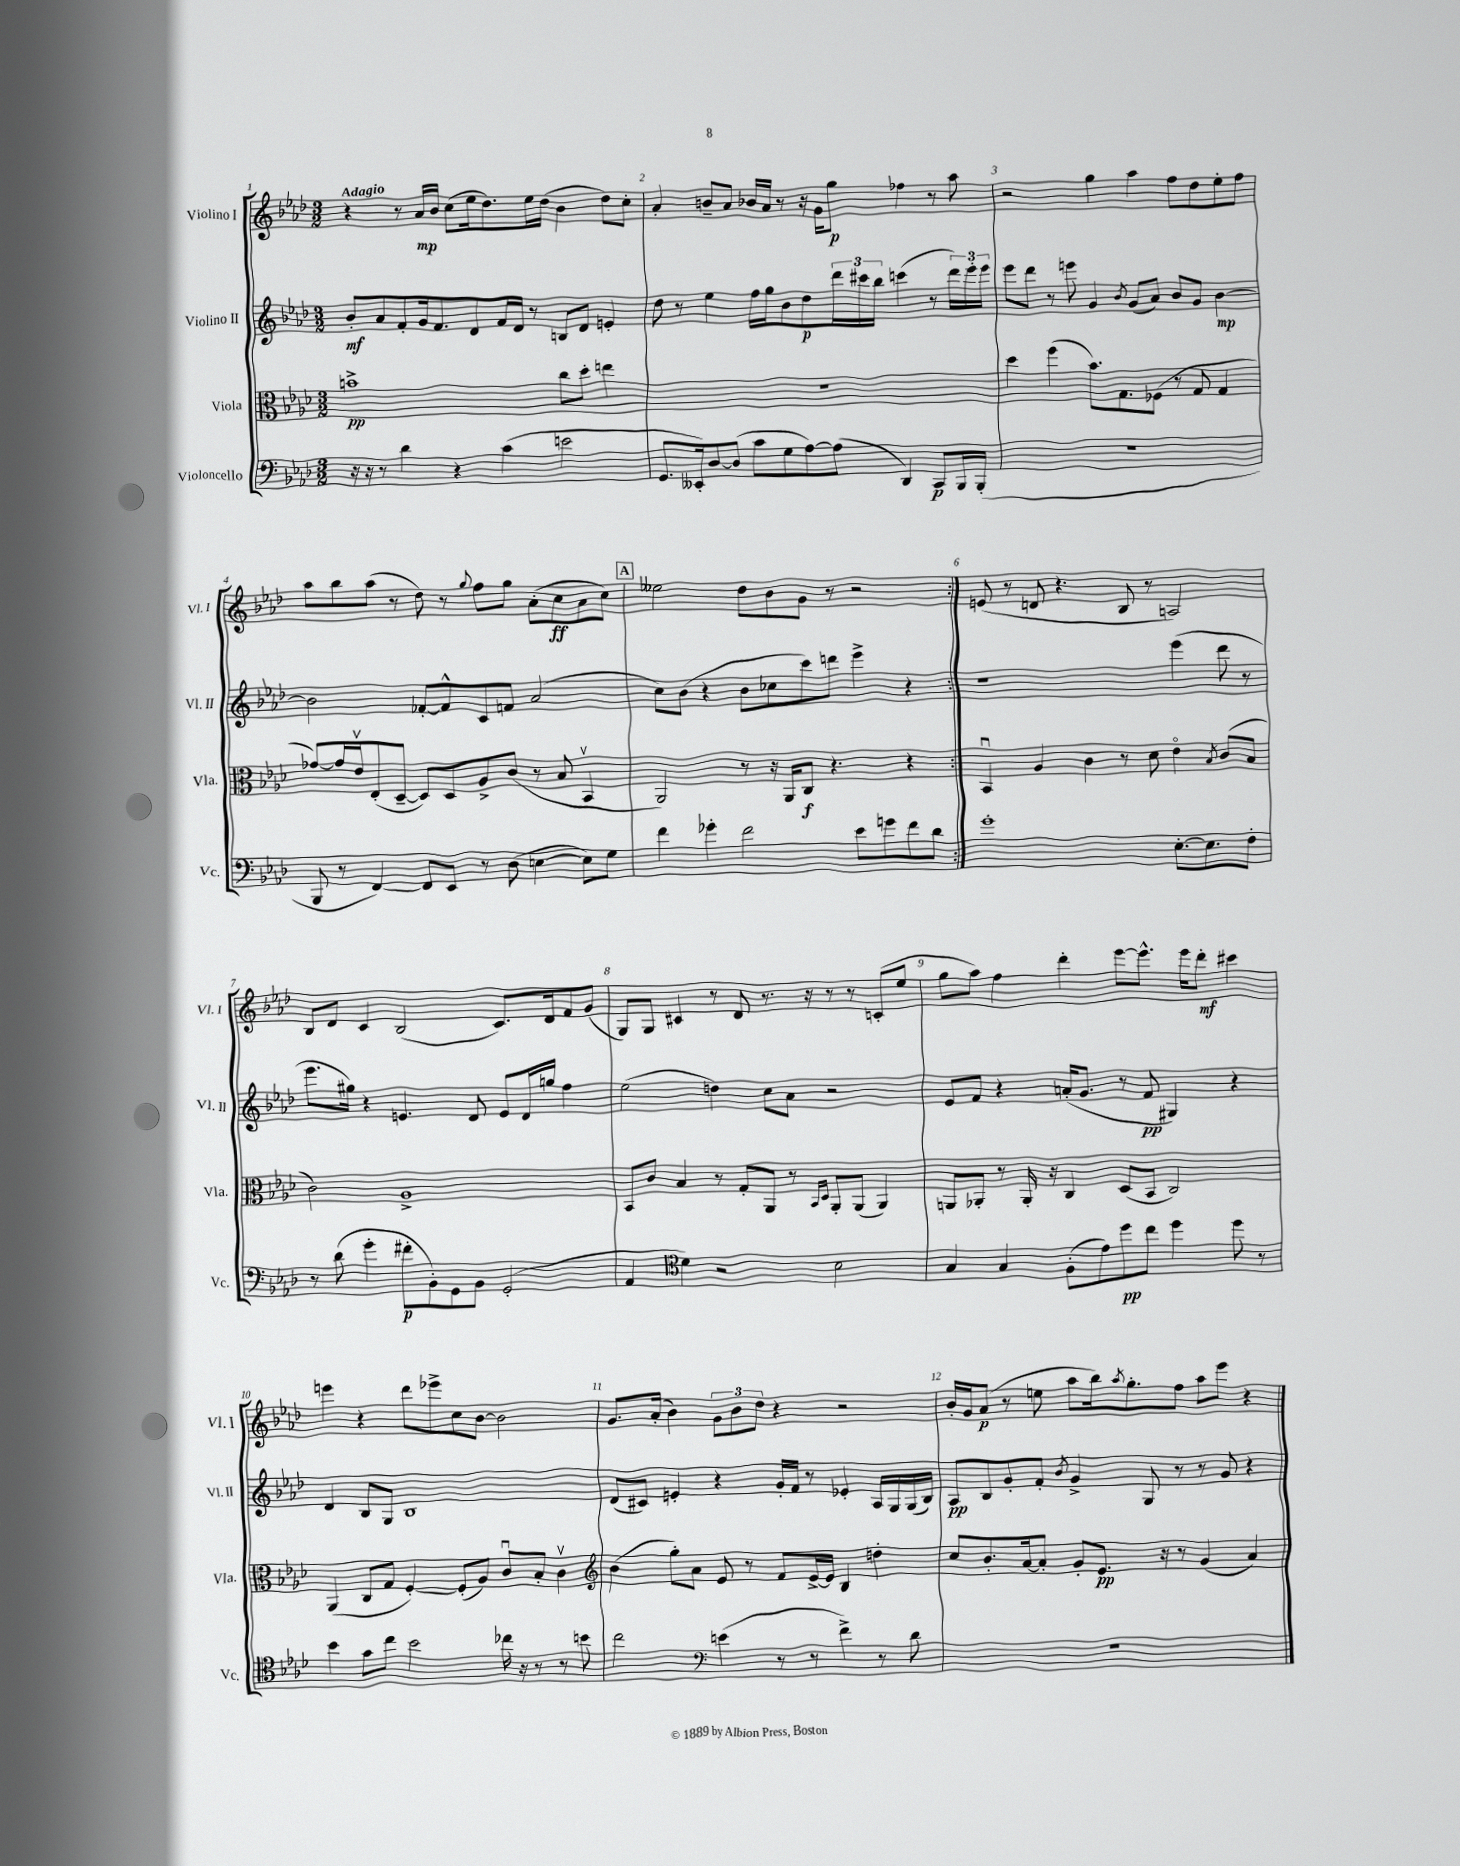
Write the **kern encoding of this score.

**kern	**dynam	**kern	**dynam	**kern	**dynam	**kern	**dynam
*part4	*part4	*part3	*part3	*part2	*part2	*part1	*part1
*staff4	*staff4	*staff3	*staff3	*staff2	*staff2	*staff1	*staff1
*I"Violoncello	*	*I"Viola	*	*I"Violino II	*	*I"Violino I	*
*I'Vc.	*	*I'Vla.	*	*I'Vl. II	*	*I'Vl. I	*
*clefF4	*	*clefC3	*	*clefG2	*	*clefG2	*
*k[b-e-a-d-]	*	*k[b-e-a-d-]	*	*k[b-e-a-d-]	*	*k[b-e-a-d-]	*
*M3/2	*	*M3/2	*	*M3/2	*	*M3/2	*
=1	=1	=1	=1	=1	=1	=1	=1
!	!	!	!	!	!	!LO:TX:a:B:t=Adagio	!
16r	.	1bn^	pp	8b-'/L	mf	4r	.
16r	.	.	.	.	.	.	.
8r	.	.	.	8a-/	.	.	.
4d-\	.	.	.	8f'/	.	8r	.
.	.	.	.	16g/k	.	16a-/LL	mp
.	.	.	.	8.f/	.	16b-/JJ	.
4r	.	.	.	.	.	(8cc\L	.
.	.	.	.	8d-/	.	16ee-\k	.
.	.	.	.	.	.	8.dd-\)	.
(4c\	.	.	.	16f/L	.	.	.
.	.	.	.	16d-/JJ	.	.	.
.	.	.	.	8r	.	16ee-\L	.
.	.	.	.	.	.	(16dd-\JJ	.
2en\	.	8cc\L	.	8Bn/L	.	4b-\	.
.	.	8dd-'\J	.	8d-/J	.	.	.
.	.	4een\	.	4en'/	.	8dd-\L)	.
.	.	.	.	.	.	8cc'\J	.
=2	=2	=2	=2	=2	=2	=2	=2
8.GG/L	.	1.r	.	8dd-\	.	4a-'/	.
.	.	.	.	8r	.	.	.
16EE--X'/k)	.	.	.	.	.	.	.
[8D-/	.	.	.	4ee-\	.	8bn~/L	.
(8D-/J]	.	.	.	.	.	8a-/J	.
8c\L	.	.	.	16ff\LL	.	16b-X/LL	.
.	.	.	.	16gg\J	.	16a-/JJ	.
8G\	.	.	.	8b-\	.	8r	.
[8A-\)	.	.	.	8dd-\	p	16r	.
.	.	.	.	.	.	16g\KL	.
(8A-\J]	.	.	.	24ddd-\L	.	8gg\J	p
.	.	.	.	24ccc#X\	.	.	.
.	.	.	.	24bb-\JJ	.	.	.
4DD-/)	.	.	.	(4cccn\	.	4ff-X\	.
8CC/L	p	.	.	8r	.	8r	.
16BBB-/L	.	.	.	24ddd-\LL)	.	8aa-\	.
.	.	.	.	24eee-'\	.	.	.
(16BBB-'/JJ	.	.	.	.	.	.	.
.	.	.	.	24eee-\JJ	.	.	.
=3	=3	=3	=3	=3	=3	=3	=3
1.r	.	4dd-\	.	8eee-\L	.	2r	.
.	.	.	.	8ddd-\J	.	.	.
.	.	(4ff\	.	8r	.	.	.
.	.	.	.	8eeen\	.	.	.
.	.	8.b-\L)	.	4g/	.	4gg\	.
.	.	8.G\	.	.	.	.	.
.	.	.	.	8qb-/	.	.	.
.	.	.	.	(8g/L	.	4aa-\	.
.	.	(8F-X\J	.	8a-/J)	.	.	.
.	.	8r	.	8b-/L	.	8ff\L	.
.	.	8G/	.	8g/J	.	8dd-\	.
.	.	4G/	.	[4b-\	mp	8ee-'\	.
.	.	.	.	.	.	8ff\J	.
!!LO:LB:g=z
=4	=4	=4	=4	=4	=4	=4	=4
8BBB-/	.	[8g-X/L)	.	2b-\]	.	8aa-\L	.
8r	.	16g-/L]	.	.	.	8bb-\	.
.	.	16e-v/J	.	.	.	.	.
[4FF/)	.	(8E-'/	.	.	.	(8aa-\J	.
.	.	[8D-~/J	.	.	.	8r	.
8FF/L]	.	8D-/L])	.	[8f-X'/L	.	8dd-\)	.
8EE-/J	.	8D-/	.	8f-^^/]	.	8r	.
.	.	.	.	.	.	8qqgg/	.
8r	.	8A-^/	.	8c/	.	8ff\L	.
(8D-\	.	(8c/J	.	8fn/J	.	8gg\J	.
[4En\	.	8r	.	(2a-/	.	(8a-'\L	.
.	.	8B-/	.	.	.	8cc\	ff
8E\L])	.	4BB-v/	.	.	.	8a-\	.
8G\J	.	.	.	.	.	8cc\J)	.
!!LO:REH:place=s1:t=A
=5	=5	=5	=5	=5	=5	=5	=5
4f\	.	2AA-/)	.	8cc\L)	.	2ee--X\	.
.	.	.	.	(8b-\J	.	.	.
4g-X'\	.	.	.	4r	.	.	.
2f\	.	8r	.	8b-\L	.	8dd-\L	.
.	.	16r	.	8cc-X\	.	8b-\	.
.	.	16AA-/KL	.	.	.	.	.
.	.	8C/J	f	8ccc\)	.	8g\J	.
.	.	4.r	.	8dddn\J	.	8r	.
8e-\L	.	.	.	4eee-^\	.	2r	.
8gn\	.	.	.	.	.	.	.
8f\	.	4r	.	4r	.	.	.
8d-\J	.	.	.	.	.	.	.
=6:|!	=6:|!	=6:|!	=6:|!	=6:|!	=6:|!	=6:|!	=6:|!
1g'	.	4BB-u/	.	1r	.	(8en/	.
.	.	.	.	.	.	8r	.
.	.	4A-/	.	.	.	8dn/	.
.	.	.	.	.	.	4.r	.
.	.	4c\	.	.	.	.	.
.	.	8r	.	.	.	8B-/	.
.	.	8d-\	.	.	.	8r	.
[8.E-'\L	.	4e-\	.	(4eee-\	.	2An/)	.
8.E-\]	.	.	.	.	.	.	.
.	.	8qB-/	.	.	.	.	.
.	.	(8c/L	.	8ddd-\	.	.	.
8F'\J	.	8B-/J	.	8r	.	.	.
!!LO:LB:g=z
=7	=7	=7	=7	=7	=7	=7	=7
8r	.	2c\)	.	8.eee-\L	.	8B-/L	.
(8d-\	.	.	.	.	.	8d-/J	.
.	.	.	.	16gg#X\Jk)	.	.	.
4g'\	.	.	.	4r	.	4c/	.
8f#X'\L	p	1A-^	.	4.en/	.	(2B-/	.
8BB-'\)	.	.	.	.	.	.	.
8GG\	.	.	.	.	.	.	.
8BB-\J	.	.	.	8d-/	.	.	.
(2GG'/	.	.	.	8e/L	.	8.c/L)	.
.	.	.	.	16d-/L	.	.	.
.	.	.	.	16ggn/JJ	.	16d-/k	.
.	.	.	.	4ff\	.	8f/	.
.	.	.	.	.	.	(8g/J	.
=8	=8	=8	=8	=8	=8	=8	=8
4AA-/	.	8BB-/L	.	(2ee-\	.	8G/L)	.
.	.	8c/J	.	.	.	8G/J	.
*clefC4	*	*	*	*	*	*	*
4d-\)	.	4B-/	.	.	.	4c#X/	.
2r	.	8r	.	4ddn\)	.	8r	.
.	.	8G'/L	.	.	.	8d-/	.
.	.	8AA-/J	.	8cc\L	.	8.r	.
.	.	8r	.	8a-\J	.	.	.
.	.	.	.	.	.	16r	.
.	.	16qqBB-/LL	.	.	.	.	.
.	.	16qqD-/JJ	.	.	.	.	.
2B-\	.	8AA-'/L	.	2r	.	8r	.
.	.	(8AA-/J	.	.	.	8r	.
.	.	4AA-/)	.	.	.	(8cn'/L	.
.	.	.	.	.	.	8ee-/J	.
=9	=9	=9	=9	=9	=9	=9	=9
4G/	.	8AAn/L	.	8e-/L	.	8gg\L	.
.	.	8AA-X'/J	.	8f/J	.	8aa-\J)	.
4G/	.	8r	.	4r	.	4ff\	.
.	.	16AA-'/	.	.	.	.	.
.	.	16r	.	.	.	.	.
(8F'\L	.	4C/	.	(16an'/KL	.	4ddd-'\	.
.	.	.	.	8.g/J	.	.	.
8e-\)	.	.	.	.	.	.	.
8dd-\	pp	(8D-/L	.	8r	.	[8eee-\L	.
8cc\J	.	8BB-/J	.	8f/	pp	8.eee-^^\J]	.
4dd-\	.	2C/)	.	4G#X/)	.	.	.
.	.	.	.	.	.	16eee-\KL	.
.	.	.	.	.	.	8ddd-'\J	mf
8dd-\	.	.	.	4r	.	4ccc#X\	.
8r	.	.	.	.	.	.	.
!!LO:LB:g=z
=10	=10	=10	=10	=10	=10	=10	=10
4b-\	.	(4AA-/	.	4d-/	.	4eeen\	.
8g\L	.	8C/L	.	8B-/L	.	4r	.
8cc\J	.	8G/J	.	8G/J	.	.	.
2b-\	.	[4F'/)	.	1B-	.	8ddd-\L	.
.	.	.	.	.	.	8eee-X^\	.
.	.	(8F'/L]	.	.	.	8cc\	.
.	.	8A-/J)	.	.	.	[8b-\J	.
16cc-X\	.	8cu/L	.	.	.	2b-\]	.
16r	.	.	.	.	.	.	.
8r	.	8B-'/J	.	.	.	.	.
8r	.	4cv\	.	.	.	.	.
8bn\	.	.	.	.	.	.	.
=11	=11	=11	=11	=11	=11	=11	=11
*	*	*clefG2	*	*	*	*	*
2cc\	.	(4b-\	.	(8d-/L	.	8.g/L	.
.	.	.	.	8c#X/J)	.	.	.
.	.	.	.	.	.	(16a-'/Jk	.
.	.	8gg'\L)	.	4en'/	.	4b-\)	.
.	.	8a-\J	.	.	.	.	.
*clefF4	*	*	*	*	*	*	*
(4en\	.	8e-/	.	4r	.	12g\L	.
.	.	.	.	.	.	12b-\	.
.	.	8r	.	.	.	.	.
.	.	.	.	.	.	12dd-\J	.
8r	.	8f/L	.	16g'/LL	.	4r	.
.	.	.	.	16f/JJ	.	.	.
8r	.	[16e-^/L	.	8r	.	.	.
.	.	16e-/JJ]	.	.	.	.	.
4f^\)	.	4B-/	.	4e-X'/	.	2r	.
8r	.	4ddn'\	.	16A-/LL	.	.	.
.	.	.	.	16G/	.	.	.
8d-\	.	.	.	(16G/	.	.	.
.	.	.	.	16B-/JJ)	.	.	.
=12	=12	=12	=12	=12	=12	=12	=12
1.r	.	8cc/L	.	8A-/L	pp	16b-'/LL	.
.	.	.	.	.	.	16g/J	.
.	.	8.b-'/	.	8B-/	.	(8a-/J	p
.	.	.	.	8g'/	.	8r	.
.	.	[16a-/k	.	.	.	.	.
.	.	8a-'/J]	.	8f'/J	.	8een\	.
.	.	.	.	8qb-/	.	.	.
.	.	8g'/L	.	4g^/	.	8aa-\L	.
.	.	8.e-/J	pp	.	.	16bb-\k)	.
.	.	.	.	.	.	8qaa-/	.
.	.	.	.	.	.	8.gg'\	.
.	.	.	.	8G/	.	.	.
.	.	16r	.	.	.	.	.
.	.	8r	.	8r	.	8ff\J	.
.	.	(4g/	.	8r	.	8aa-\L	.
.	.	.	.	8g/	.	8eee-\J	.
.	.	4a-/)	.	4r	.	4r	.
==	==	==	==	==	==	==	==
*-	*-	*-	*-	*-	*-	*-	*-
